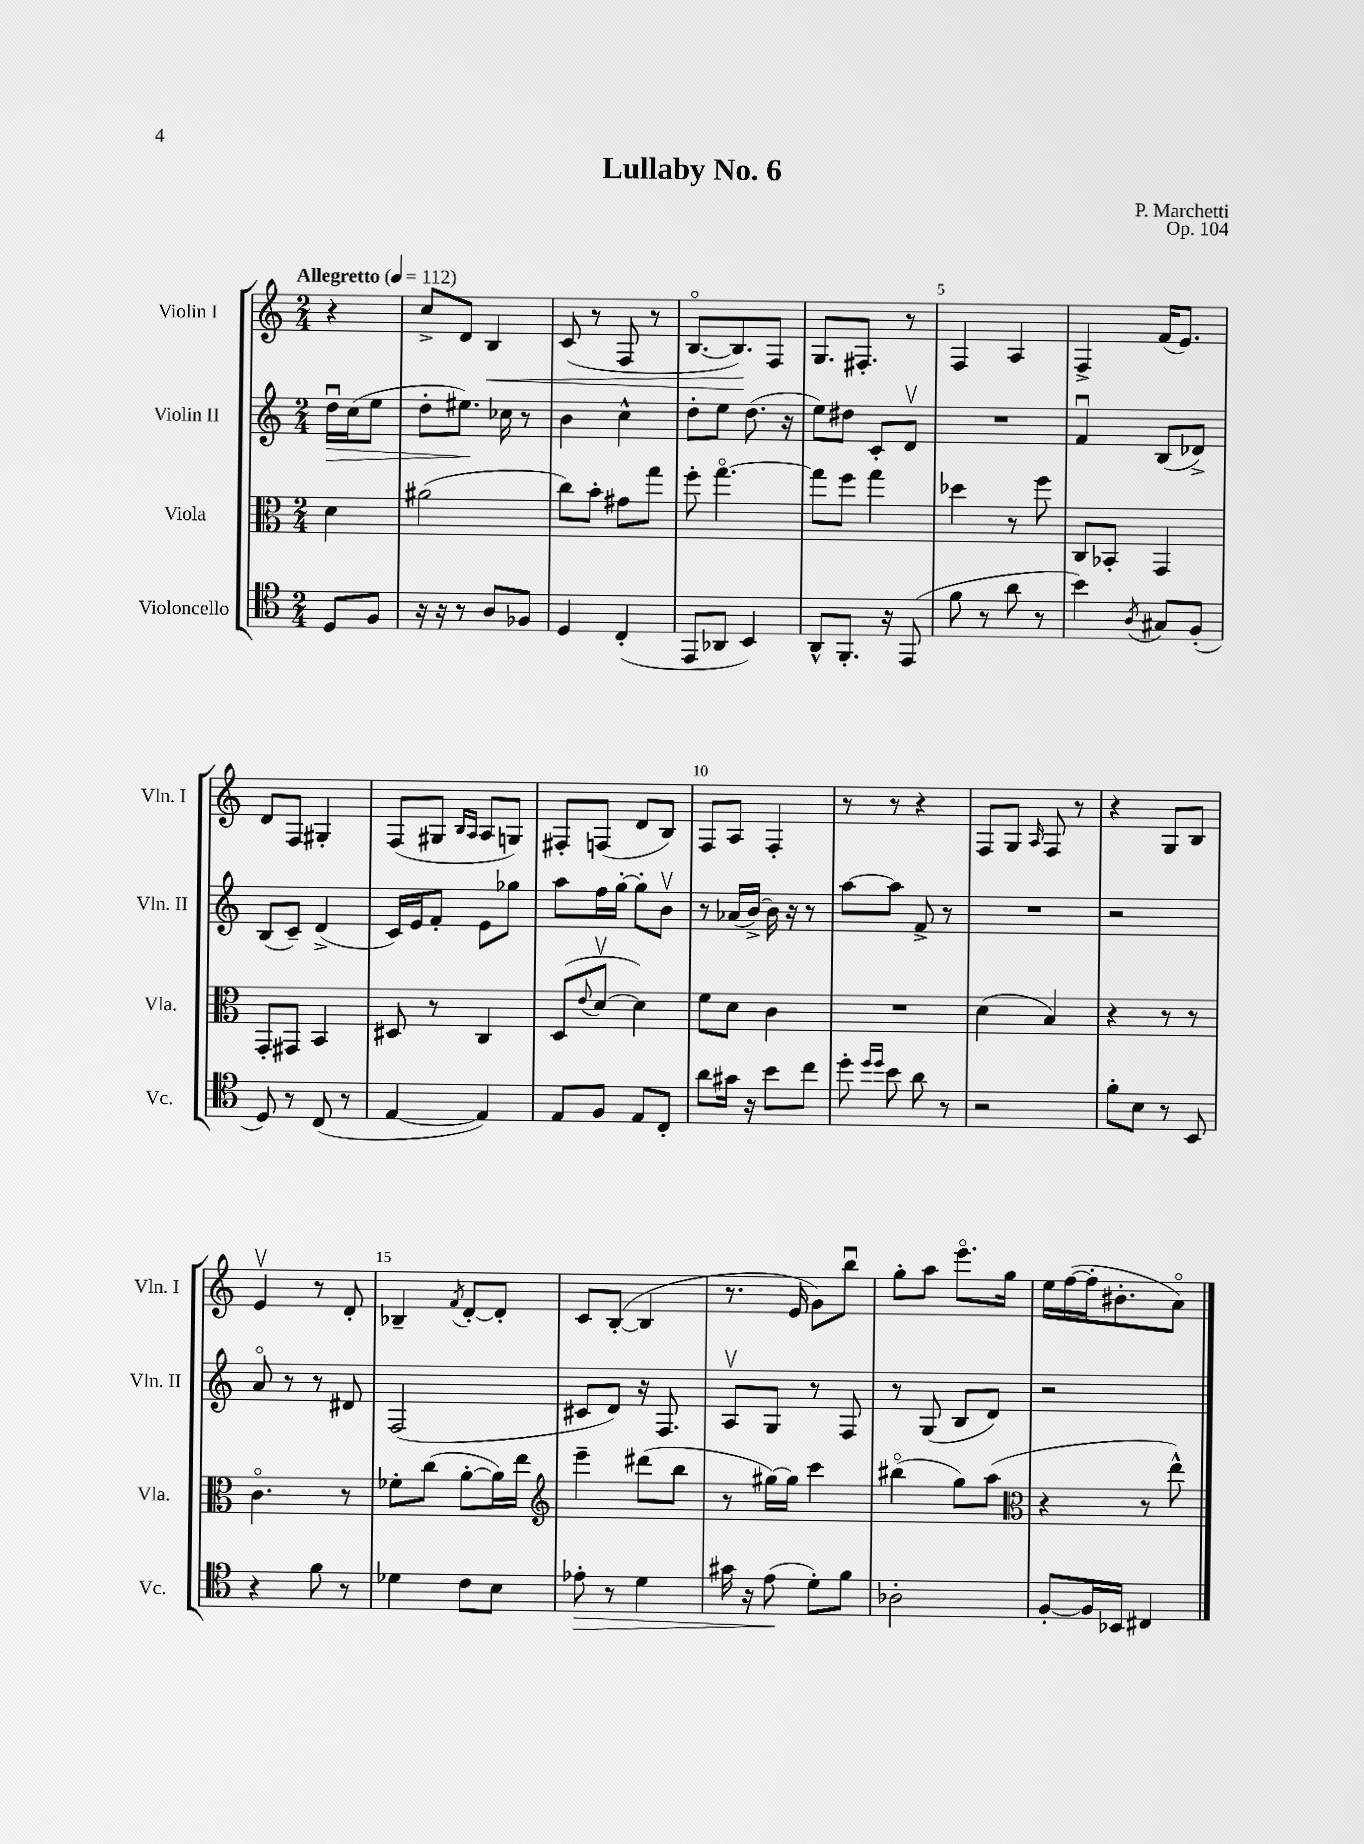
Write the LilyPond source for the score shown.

\header { title = "Lullaby No. 6" composer = "P. Marchetti" opus = "Op. 104" }
<<
\new StaffGroup <<
\new Staff = "s0" \with { instrumentName = "Violin I" shortInstrumentName = "Vln. I" } {
    \clef treble \key c \major \numericTimeSignature \time 2/4 \partial 4 \tempo "Allegretto" 4 = 112
    r4 |
    c''8-> d'8 b4\< |
    c'8( r8 f8 r8 |
    b8.~\flageolet b8.\!) f8 |
    g8. fis8.-. r8 |
    f4 a4 |
    f4-> f'16( e'8.) |
    d'8 f8 gis4-. |
    f8( gis8 \grace { b16 a16 } a8 g8) |
    fis8-. f8( d'8 b8) |
    f8 a8 f4-. |
    r8 r8 r4 |
    f8 g8 \grace { a16 } f8 r8 |
    r4 g8 b8 |
    e'4\upbow r8 d'8-. |
    bes4-- \acciaccatura { f'8 } d'8~-. d'8-. |
    c'8 b8~-.( b4 |
    r8. e'16 g'8) b''8\downbow |
    g''8-. a''8 e'''8.\flageolet g''16 |
    e''16 f''16~( f''16-. bis'8.-. a'8\flageolet) \bar "|." |
}
\new Staff = "s1" \with { instrumentName = "Violin II" shortInstrumentName = "Vln. II" } {
    \clef treble \key c \major \numericTimeSignature \time 2/4 \partial 4
    d''16\downbow\> c''16( e''8 |
    d''8-. eis''8.\!) ces''16 r8 |
    b'4 c''4-^ |
    d''8-. e''8 d''8.( r16 |
    e''8) dis''8 c'8-. d'8\upbow |
    R2 |
    f'4\downbow b8( des'8->) |
    b8( c'8--) d'4->( |
    c'16) e'16 f'8-. e'8 ges''8 |
    a''8 f''16 g''16~-. g''8-. b'8\upbow |
    r8 aes'16( b'16~->) b'16 r16 r8 |
    a''8~ a''8 f'8-> r8 |
    R2 |
    r2 |
    a'8\flageolet r8 r8 dis'8 |
    f2( |
    cis'8 d'8) r16 f8. |
    a8\upbow g8 r8 f8 |
    r8 g8( b8 d'8) |
    r2 \bar "|." |
}
\new Staff = "s2" \with { instrumentName = "Viola" shortInstrumentName = "Vla." } {
    \clef alto \key c \major \numericTimeSignature \time 2/4 \partial 4
    d'4 |
    ais'2( |
    c''8) b'8-. gis'8 g''8 |
    f''8-. g''4.~\flageolet |
    g''8 f''8 g''4 |
    des''4 r8 f''8 |
    c8 bes,8-. g,4 |
    g,8-. gis,8 b,4 |
    dis8 r8 c4 |
    d8( \appoggiatura { e'8 } d'8~\upbow d'4) |
    f'8 d'8 c'4 |
    R2 |
    d'4( b4) |
    r4 r8 r8 |
    c'4.\flageolet r8 |
    fes'8-. c''8( a'8~-. a'16) e''16 |
    \clef treble e'''4-- dis'''8( b''8 |
    r8 gis''16~) gis''16 c'''4 |
    bis''4\flageolet( g''8) a''8( |
    \clef alto r4 r8 e''8-^) \bar "|." |
}
\new Staff = "s3" \with { instrumentName = "Violoncello" shortInstrumentName = "Vc." } {
    \clef tenor \key c \major \numericTimeSignature \time 2/4 \partial 4
    d8 f8 |
    r16 r16 r8 a8 fes8 |
    d4 c4-.( |
    e,8 aes,8 b,4) |
    a,8-^ f,8.-. r16 e,8( |
    f'8 r8 a'8 r8 |
    b'4) \acciaccatura { a8 } gis8 f8-.( |
    d8) r8 c8( r8 |
    e4~ e4) |
    e8 f8 e8 c8-. |
    a'8 gis'16 r16 b'8 c''8 |
    d''8-. \grace { d''16 d''16 } b'8 a'8 r8 |
    r2 |
    f'8-. b8 r8 b,8 |
    r4 f'8 r8 |
    des'4 c'8 b8 |
    ees'8-.\> r8 d'4 |
    gis'16 r16 e'8\!( d'8-.) f'8 |
    aes2-. |
    f8~-. f16 bes,16 cis4 \bar "|." |
}
>>
>>
\layout { \context { \Score \override BarNumber.break-visibility = ##(#f #t #t) barNumberVisibility = #(every-nth-bar-number-visible 5) } }
